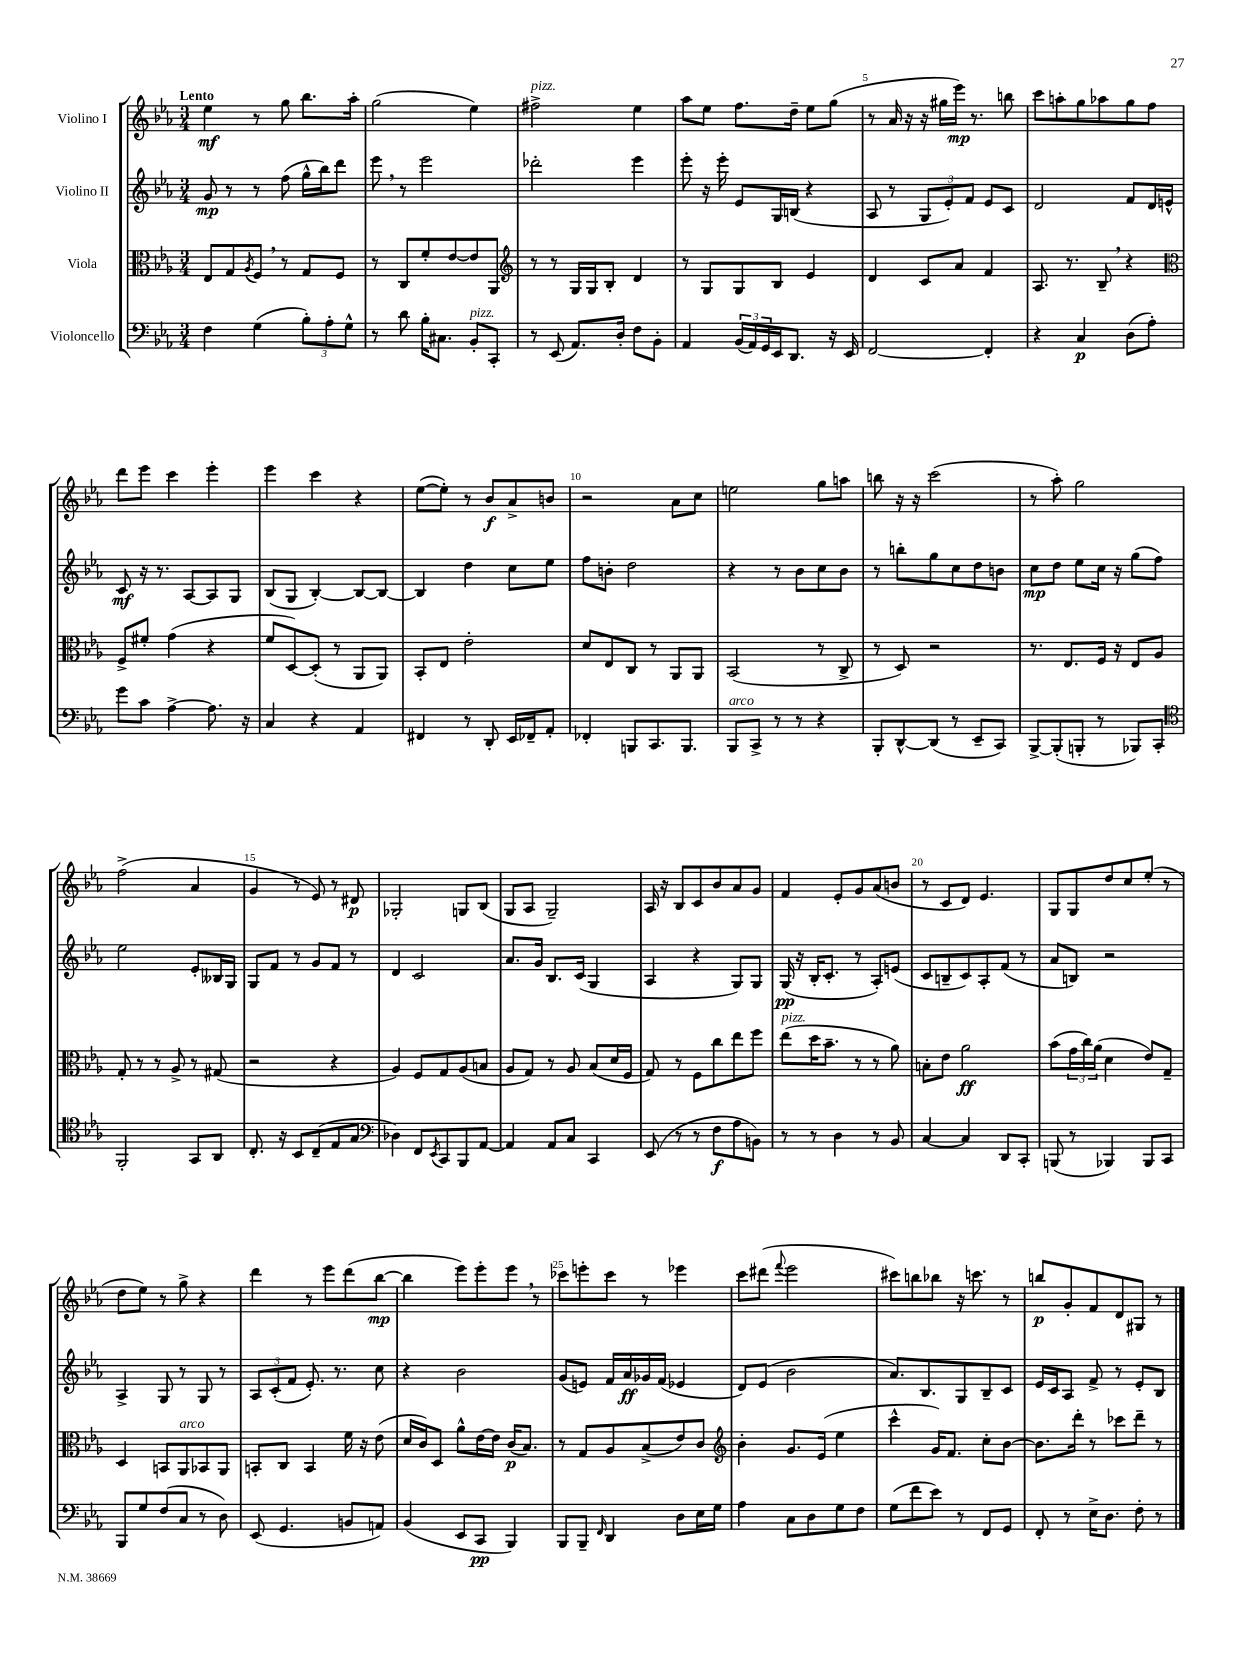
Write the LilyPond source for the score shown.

<<
\new StaffGroup <<
\new Staff = "s0" \with { instrumentName = "Violino I" } {
    \clef treble \key ees \major \numericTimeSignature \time 3/4 \tempo "Lento"
    ees''4\mf r8 g''8 bes''8. aes''16-. |
    g''2( ees''4) |
    fis''2->^\markup { \italic "pizz." } ees''4 |
    aes''8 ees''8 f''8. d''16-- ees''8 g''8( |
    r8 aes'16 r16 r16 gis''16 ees'''16\mp) r8. b''8 |
    c'''8 a''8-. g''8 aes''8 g''8 f''8 |
    d'''8 ees'''8 c'''4 ees'''4-. |
    ees'''4 c'''4 r4 |
    ees''8~( ees''8-.) r8 bes'8\f aes'8-> b'8 |
    r2 aes'8 c''8 |
    e''2 g''8 a''8 |
    b''8 r16 r16 c'''2( |
    r8 aes''8-.) g''2 |
    f''2->( aes'4 |
    g'4 r8 ees'8) r8 dis'8\p |
    ges2-. g8 bes8( |
    g8 aes8 g2--) |
    aes16 r16 bes8 c'8 bes'8 aes'8 g'8 |
    f'4 ees'8-. g'8 aes'8( b'8 |
    r8 c'8 d'8) ees'4. |
    g8 g8 d''8 c''8 ees''8-.( r8 |
    d''8 ees''8) r8 g''8-> r4 |
    d'''4 r8 ees'''8 d'''8( bes''8~\mp |
    bes''4 ees'''8) ees'''8-. ees'''8 \breathe r8 |
    ces'''8 e'''8-. ces'''8 r8 ees'''4 |
    c'''8 dis'''8( \appoggiatura { f'''8 } ees'''2 |
    cis'''8) b''8 bes''8 r16 c'''8. r8 |
    b''8\p g'8-. f'8 d'8 gis8 r8 \bar "|." |
}
\new Staff = "s1" \with { instrumentName = "Violino II" } {
    \clef treble \key ees \major \numericTimeSignature \time 3/4
    g'8\mp r8 r8 f''8( g''16-^ bes''16) d'''8 |
    ees'''8 \breathe r8 ees'''2 |
    des'''2-. ees'''4 |
    ees'''8-. r16 ees'''16-. ees'8 g16 b16( r4 |
    aes8 r8 \tuplet 3/2 { g8 ees'8-.) f'8 } ees'8 c'8 |
    d'2 f'8 d'16 e'16-^ |
    c'8\mf r16 r8. aes8~ aes8 g8 |
    bes8( g8 bes4~-.) bes8~ bes8~ |
    bes4 d''4 c''8 ees''8 |
    f''8 b'8-. d''2 |
    r4 r8 bes'8 c''8 bes'8 |
    r8 b''8-. g''8 c''8 d''8 b'8 |
    c''8\mp d''8 ees''8 c''16 r16 g''8( f''8) |
    ees''2 ees'8-. beses16 g16 |
    g8 f'8 r8 g'8 f'8 r8 |
    d'4 c'2 |
    aes'8. g'16 bes8. c'16( g4 |
    aes4 r4 g8) g8 |
    g16\pp( r16 bes16-. c'8.-. r8 aes8-.) e'8( |
    c'8 b8-- c'8) aes8-. f'8( r8 |
    aes'8 b8) r2 |
    aes4-> g8 r8 g8 r8 |
    \tuplet 3/2 { aes8 c'8-.( f'8 } ees'8.-.) r8. c''8 |
    r4 bes'2 |
    g'8( e'8) f'16 aes'16\ff ges'16 f'16( ees'4 |
    d'8) ees'8( bes'2 |
    aes'8.) bes8. g8 bes8-- c'8 |
    ees'16 c'16 aes8 f'8-> r8 ees'8-. bes8 \bar "|." |
}
\new Staff = "s2" \with { instrumentName = "Viola" } {
    \clef alto \key ees \major \numericTimeSignature \time 3/4
    ees8 g8 \acciaccatura { aes8 } f8 \breathe r8 g8 f8 |
    r8 c8 f'8-. ees'8~ ees'8 aes,8 |
    \clef treble r8 r8 g16 g16 bes8-. d'4 |
    r8 g8 g8 bes8 ees'4 |
    d'4 c'8 aes'8 f'4 |
    aes8. r8. bes8-- \breathe r4 |
    \clef alto f8-> fis'8-. g'4( r4 |
    f'8 d8~) d8-.( r8 aes,8 aes,8) |
    bes,8-. ees8 ees'2-. |
    d'8 ees8 c8 r8 aes,8 aes,8 |
    bes,2( r8 c8-> |
    r8 d8) r2 |
    r8. ees8. f16 r16 ees8 aes8 |
    g8-. r8 r8 aes8-> r8 gis8( |
    r2 r4 |
    aes4) f8 g8 aes8( b8 |
    aes8 g8) r8 aes8 bes8( d'16 f16 |
    g8) r8 f8 c''8 ees''8 f''8 |
    ees''8^\markup { \italic "pizz." }( d''16 bes'8.-- r8 r8 aes'8) |
    b8-. ees'8 aes'2\ff |
    bes'8( \tuplet 3/2 { g'16 c''16) aes'16( } d'4 ees'8) g8-- |
    d4 b,8 aes,8^\markup { \italic "arco" } bes,8 aes,8 |
    b,8-. c8 b,4 f'16 r16 ees'8( |
    d'16 c'16) d8 aes'8-^ ees'16~ ees'16 c'16\p( bes8.) |
    r8 g8 aes8 bes8->( ees'8) c'8 |
    \clef treble bes'4-. g'8. ees'16( ees''4 |
    c'''4-^ g'16) f'8. c''8-. bes'8~ |
    bes'8. d'''16-. r8 ces'''8 d'''8-- r8 \bar "|." |
}
\new Staff = "s3" \with { instrumentName = "Violoncello" } {
    \clef bass \key ees \major \numericTimeSignature \time 3/4
    f4 g4( \tuplet 3/2 { bes8-.) aes8-. g8-^ } |
    r8 d'8 bes16-. cis8. bes,8-.^\markup { \italic "pizz." } c,8-. |
    r8 ees,8( aes,8.) d16-. f8 bes,8-. |
    aes,4 \tuplet 3/2 { bes,16( aes,16) g,16 } ees,16 d,8. r16 ees,16 |
    f,2~ f,4-. |
    r4 c4\p d8( aes8-.) |
    g'8 c'8 aes4~-> aes8. r16 |
    c4 r4 aes,4 |
    fis,4 r8 d,8-. ees,16 fes,16-- aes,8-. |
    fes,4-. b,,8 c,8. b,,8. |
    bes,,8^\markup { \italic "arco" } c,8-> r8 r8 r4 |
    bes,,8-. d,8~-^ d,8( r8 ees,8-- c,8) |
    bes,,8~-> bes,,8-.( b,,8-. r8 bes,,8) c,8-. |
    \clef tenor f,2-. g,8 aes,8 |
    c8.-. r16 bes,8 c8--( ees8 g8 |
    \clef bass des4) f,8 \acciaccatura { ees,8 } c,8 bes,,8 aes,8~ |
    aes,4 aes,8 c8 c,4 |
    ees,8( r8 r8 f8\f aes8 b,8) |
    r8 r8 d4 r8 bes,8 |
    c4~ c4 d,8 c,8-. |
    b,,8( r8 bes,,4) bes,,8 c,8 |
    bes,,8 g8 f8( c8 r8 d8) |
    ees,8( g,4. b,8 a,8) |
    bes,4( ees,8 c,8\pp bes,,4) |
    bes,,8 bes,,8-- \grace { f,16 } d,4 d8 ees16 g16 |
    aes4 c8 d8 g8 f8 |
    g8( f'8 ees'8) r8 f,8 g,8 |
    f,8-. r8 ees16-> d8. f8-. r8 \bar "|." |
}
>>
>>
\layout { \context { \Score \override BarNumber.break-visibility = ##(#f #t #t) barNumberVisibility = #(every-nth-bar-number-visible 5) } }
